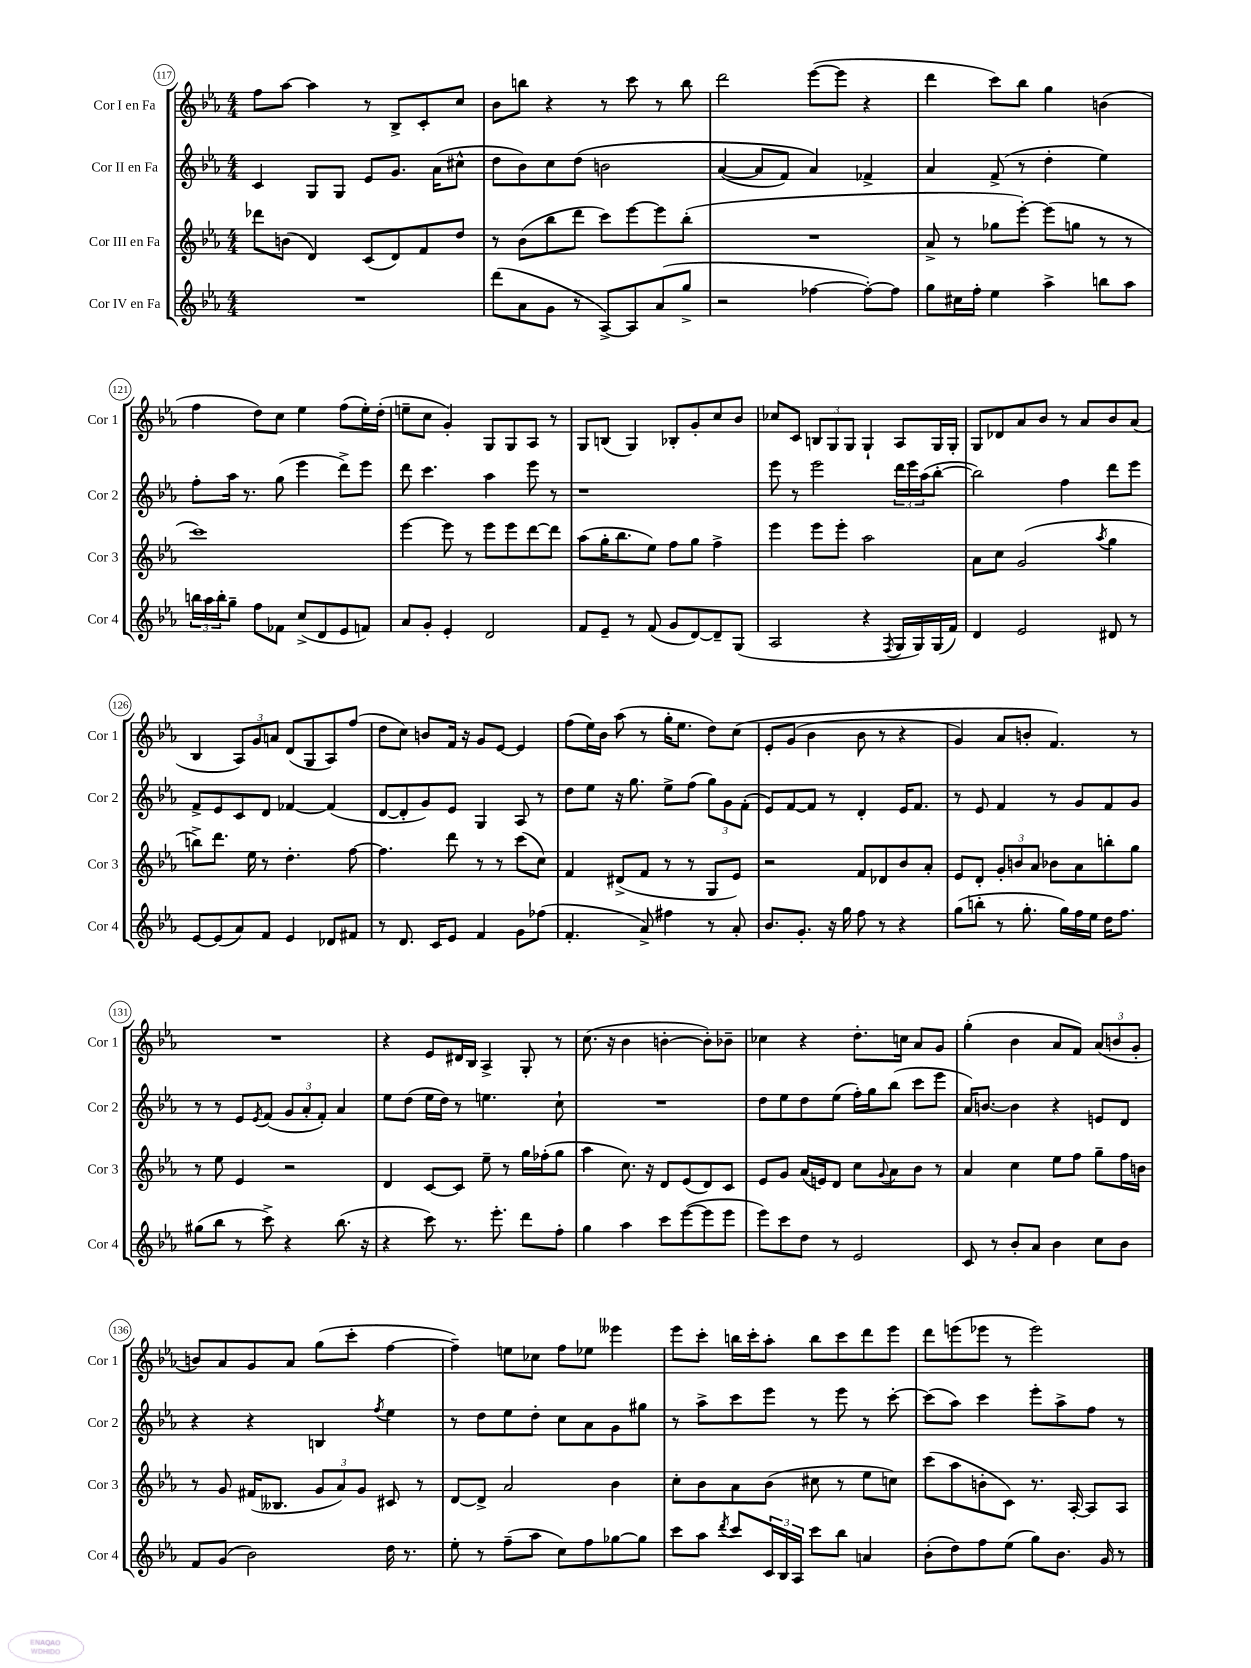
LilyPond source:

<<
\new StaffGroup <<
\new Staff = "s0" \with { instrumentName = "Cor I en Fa" shortInstrumentName = "Cor 1" } {
    \clef treble \key ees \major \numericTimeSignature \time 4/4
    f''8 aes''8~ aes''4 r8 bes8-> c'8-. c''8 |
    bes'8 b''8 r4 r8 c'''8 r8 b''8 |
    d'''2 ees'''8~( ees'''8 r4 |
    d'''4 c'''8) bes''8 g''4 b'4( |
    f''4 d''8) c''8 ees''4 f''8( ees''16-.) d''16-.( |
    e''8-- c''8 g'4-.) g8 g8 aes8 r8 |
    g8 b8( g4) bes8-. g'8-. c''8 bes'8 |
    ces''8 c'8 \tuplet 3/2 { b8 g8 g8 } g4-! aes8 g16 g16-. |
    g8 des'8 aes'8 bes'8 r8 aes'8 bes'8 aes'8( |
    bes4 \tuplet 3/2 { aes8) g'8 a'8 } d'8( g8 aes8) f''8( |
    d''8 c''8) b'8 f'16 r16 g'8 ees'8~ ees'4 |
    f''8( ees''16) bes'16 aes''8( r8 g''16-. ees''8. d''8) c''8\( |
    ees'8-. g'8( bes'4 bes'8 r8 r4 |
    g'4) aes'8 b'8-. f'4.\) r8 |
    R1 |
    r4 ees'8 dis'16 bes16 aes4-> g8-. r8 |
    c''8.( r16 bes'4 b'4~-. b'8-.) bes'8-- |
    ces''4 r4 d''8.-. c''16 aes'8 g'8 |
    g''4-.( bes'4 aes'8 f'8) \tuplet 3/2 { aes'8( b'8 g'8-. } |
    b'8) aes'8 g'8 aes'8 g''8( c'''8-. f''4~ |
    f''4--) e''8 ces''8 f''8 ees''8 eeses'''4 |
    ees'''8 c'''8-. b''16 c'''16-. aes''8-. b''8 c'''8 d'''8 ees'''8 |
    d'''8 e'''8( ees'''8 r8 ees'''2) \bar "|." |
}
\new Staff = "s1" \with { instrumentName = "Cor II en Fa" shortInstrumentName = "Cor 2" } {
    \clef treble \key ees \major \numericTimeSignature \time 4/4
    c'4 g8 g8 ees'8 g'8. aes'16( cis''8-^ |
    d''8 bes'8) c''8 d''8\( b'2 |
    aes'4~( aes'8 f'8) aes'4\) fes'4-> |
    aes'4 f'8->( r8 d''4-. ees''4) |
    f''8-. aes''16 r8. g''8( ees'''4 d'''8->) ees'''8 |
    d'''8 c'''4. aes''4 ees'''8 r8 |
    r1 |
    ees'''8 r8 ees'''2 \tuplet 3/2 { d'''16 ees'''16 aes''16( } bes''8~-. |
    bes''2) f''4 d'''8 ees'''8 |
    f'8-> ees'8 c'8 d'8 fes'4~ fes'4( |
    d'8~ d'8-. g'8) ees'8 g4 aes8 r8 |
    d''8 ees''8 r16 g''8. ees''8-> f''8( \tuplet 3/2 { g''8) g'8 f'8-.( } |
    ees'8) f'8~ f'8 r8 d'4-. ees'16 f'8. |
    r8 ees'8 f'4 r8 g'8 f'8 g'8 |
    r8 r8 ees'8 \acciaccatura { ees'8 } f'8( \tuplet 3/2 { g'8 aes'8-. f'8-.) } aes'4 |
    ees''8 d''8( ees''16 d''16) r8 e''4. c''8-! |
    R1 |
    d''8 ees''8 d''8 ees''8( f''16-.) g''16 bes''8( c'''8 ees'''8 |
    aes'16) b'8.~ b'4 r4 e'8 d'8 |
    r4 r4 b4 \acciaccatura { f''8 } ees''4 |
    r8 d''8 ees''8 d''8-. c''8 aes'8 g'8 gis''8 |
    r8 aes''8-> c'''8 ees'''8 r8 ees'''8 r8 c'''8~-. |
    c'''8( aes''8) c'''4 ees'''8-. aes''8-> f''8 r8 \bar "|." |
}
\new Staff = "s2" \with { instrumentName = "Cor III en Fa" shortInstrumentName = "Cor 3" } {
    \clef treble \key ees \major \numericTimeSignature \time 4/4
    des'''8 b'8( d'4) c'8( d'8) f'8 d''8 |
    r8 bes'8( bes''8 d'''8 c'''8) ees'''8~ ees'''8 bes''8-.( |
    R1 |
    aes'8-> r8 ges''8 ees'''8~-.) ees'''8( g''8 r8 r8 |
    c'''1) |
    ees'''4~ ees'''8 r8 ees'''8 ees'''8 d'''8~ d'''8 |
    aes''8( g''16-. bes''8. ees''8) f''8 g''8 f''4-> |
    ees'''4 ees'''8 ees'''8-. aes''2 |
    aes'8 c''8 g'2( \acciaccatura { aes''8 } g''4 |
    b''8->) d'''8. ees''16 r8 d''4.-. f''8~ |
    f''4. d'''8 r8 r8 c'''8( c''8) |
    f'4 dis'8->( f'8 r8 r8 g8 ees'8) |
    r2 f'8 des'8 bes'8 aes'8-. |
    ees'8 d'8-. \tuplet 3/2 { g'8-. b'8 aes'8 } bes'8 aes'8 b''8-. g''8 |
    r8 ees''8 ees'4 r2 |
    d'4 c'8~ c'8 ees''8-- r8 g''16 fes''16-.( g''8 |
    aes''4 c''8.) r16 d'8 ees'8( d'8) c'8 |
    ees'8 g'8 aes'16( e'16) d'8 c''8 \appoggiatura { g'8 } aes'8 bes'8 r8 |
    aes'4 c''4 ees''8 f''8 g''8-- f''16 b'16 |
    r8 g'8 fis'16( beses8. \tuplet 3/2 { g'8 aes'8) g'8 } cis'8 r8 |
    d'8~ d'8-> aes'2 bes'4 |
    c''8-. bes'8 aes'8 bes'8( cis''8 r8 ees''8 c''8) |
    c'''8( aes''8 b'8-. c'8) r8. aes16~-. aes8 aes8 \bar "|." |
}
\new Staff = "s3" \with { instrumentName = "Cor IV en Fa" shortInstrumentName = "Cor 4" } {
    \clef treble \key ees \major \numericTimeSignature \time 4/4
    R1 |
    d'''8( aes'8 g'8 r8 aes8~->) aes8 aes'8( g''8-> |
    r2 fes''4~ fes''8~-.) fes''8 |
    g''8 cis''16 f''16-. ees''4 aes''4-> b''8 aes''8 |
    \tuplet 3/2 { b''16 aes''16 b''16-. } g''8-- f''8 fes'8 c''8->( d'8 ees'8 f'8) |
    aes'8 g'8-. ees'4-. d'2 |
    f'8 ees'8-- r8 f'8( g'8 d'8~) d'8-- g8( |
    aes2 r4 \acciaccatura { f8 } g16 g16) g16( f'16) |
    d'4 ees'2 dis'8 r8 |
    ees'8~ ees'8( aes'8) f'8 ees'4 des'8 fis'8 |
    r8 d'8. c'16 ees'8 f'4 g'8 fes''8( |
    f'4.-. aes'8->) fis''4 r8 aes'8-. |
    bes'8. g'8.-. r16 g''16 f''8 r8 r4 |
    g''8( b''8-. r8 g''8.-. g''16) f''16 ees''16 d''16 f''8. |
    gis''8( bes''8 r8 c'''8->) r4 bes''8.( r16 |
    r4 c'''8) r8. ees'''8.-. d'''8 f''8-. |
    g''4 aes''4 c'''8 ees'''8~( ees'''8 ees'''8 |
    ees'''8) c'''8 d''8 r8 ees'2 |
    c'8 r8 bes'8-. aes'8 bes'4 c''8 bes'8 |
    f'8 g'8( bes'2) d''16 r8. |
    ees''8-. r8 f''8--( aes''8 c''8) f''8 ges''8~ ges''8 |
    c'''8 aes''8 \acciaccatura { d'''8 } c'''8 \tuplet 3/2 { c'16 bes16 aes16 } c'''8 bes''8 a'4 |
    bes'8-.( d''8) f''8 ees''8( g''8) bes'8. g'16 r8 \bar "|." |
}
>>
>>
\layout { \context { \Score currentBarNumber = #117 \override BarNumber.stencil = #(make-stencil-circler 0.1 0.3 ly:text-interface::print) } }
